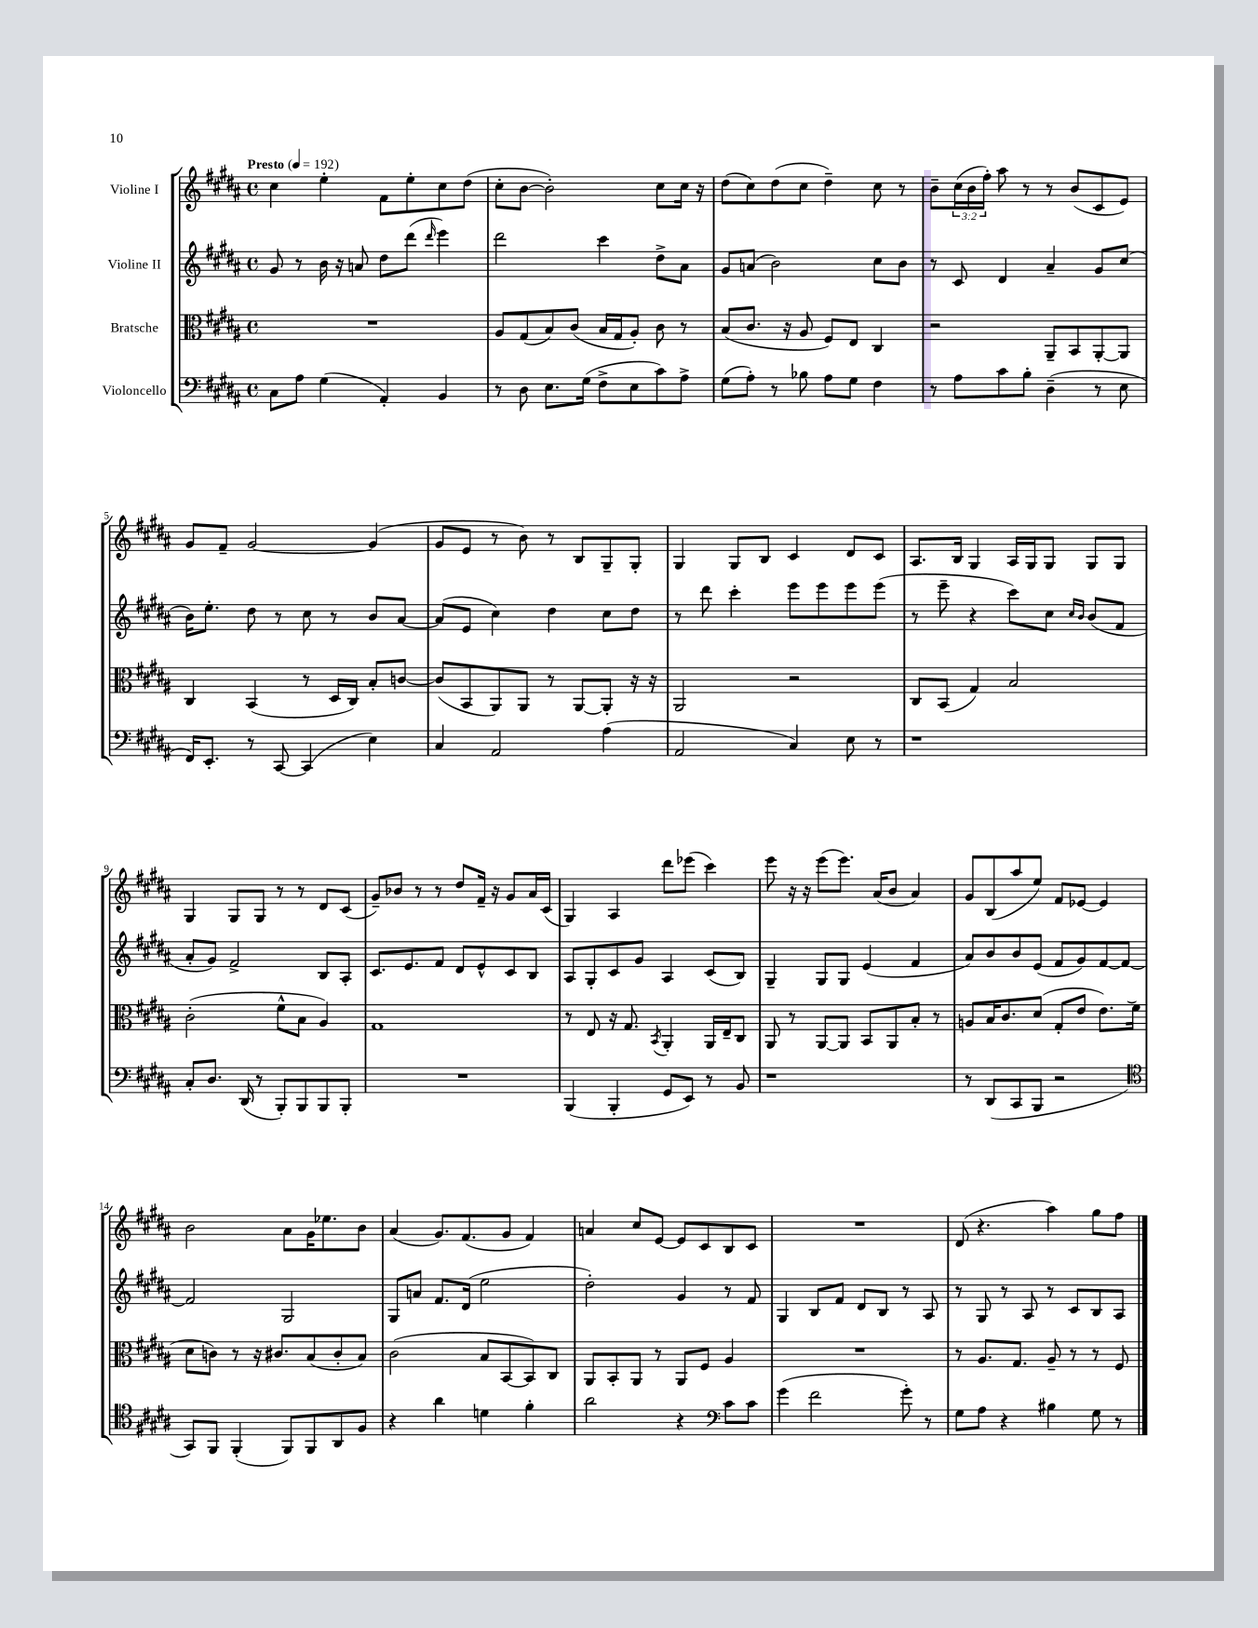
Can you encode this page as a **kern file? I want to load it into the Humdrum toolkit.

**kern	**kern	**kern	**kern
*staff4	*staff3	*staff2	*staff1
*clefF4	*clefC3	*clefG2	*clefG2
*k[f#c#g#d#a#]	*k[f#c#g#d#a#]	*k[f#c#g#d#a#]	*k[f#c#g#d#a#]
*M4/4	*M4/4	*M4/4	*M4/4
*met(c)	*met(c)	*met(c)	*met(c)
*MM192	*MM192	*MM192	*MM192
8C#	1r	8g#	4cc#
8A#	.	8r	.
(4G#	.	16b	4ee'
.	.	16r	.
.	.	8a	.
4AA#')	.	8dd#	8f#
.	.	(8ddd#	8ee'
.	.	16qqddd#	.
4BB	.	4eee)	8cc#
.	.	.	(8dd#
=	=	=	=
8r	8A#	2ddd#	8cc#'
8D#	(8G#	.	[8b
8.E	8B)	.	2b'])
.	(8c#	.	.
(16G#	.	.	.
8F#^	16B	4ccc#	.
.	16G#	.	.
8E	8A#')	.	.
8c#)	8c#	8dd#^	8cc#
8A#^	8r	8a#	16cc#
.	.	.	16r
=	=	=	=
(8G#	(8B	8g#	(8dd#
8A#')	8.c#	(8a	8cc#)
8r	.	2b)	(8dd#
.	16r	.	.
8B-	8A#	.	8cc#
8A#	8F#)	.	4dd#~)
8G#	8E	.	.
4F#	4C#	8cc#	8cc#
.	.	8b	8r
=	=	=	=
8r	2r	8r	8b~
8A#	.	8c#	(24cc#
.	.	.	24b
.	.	.	24ff#')
8c#	.	4d#	8aa#
8B'	.	.	8r
(4D#~	8AA#~	4a#~	8r
.	8BB	.	(8b
8r	[8AA#'	8g#	8c#
8E	8AA#]	(8cc#	8e)
=	=	=	=
16FF#)	4C#	16b)	8g#
8.EE'	.	8.ee'	.
.	.	.	8f#~
8r	(4BB	8dd#	[2g#
[8CC#	.	8r	.
(4CC#]	8r	8cc#	.
.	16D#	8r	.
.	16C#)	.	.
4E)	8B'	8b	(4g#]
.	[8c	[8a#	.
=	=	=	=
4C#	(8c]	(8a#]	8g#
.	8BB	8e	8e
2AA#	8AA#)	4cc#)	8r
.	8AA#	.	8b)
.	8r	4dd#	8r
.	[8AA#	.	8B
(4A#	8AA#']	8cc#	8G#~
.	16r	8dd#	8G#'
.	16r	.	.
=	=	=	=
2AA#	2AA#	8r	4G#
.	.	8ddd#	.
.	.	4ccc#'	8G#
.	.	.	8B
4C#)	2r	8eee	4c#
.	.	8eee	.
8E	.	8eee	8d#
8r	.	(8eee	8c#
=	=	=	=
1r	8C#	8r	8.A#
.	(8BB	8eee~	.
.	.	.	16B
.	4G#)	4r	4G#
.	2B	8ccc#)	16A#
.	.	.	16G#
.	.	8cc#	8G#
.	.	16qqcc#	.
.	.	16qqb	.
.	.	(8b	8G#
.	.	8f#	8G#
=	=	=	=
8C#'	(2c#'	8a#'	4G#
8.D#	.	8g#)	.
.	.	2f#^	8G#
(16DD#	.	.	.
8r	.	.	8G#
8BBB')	8f#^^	.	8r
8BBB	8B	.	8r
8BBB	4A#)	8B	8d#
8BBB'	.	8A#'	(8c#
=	=	=	=
1r	1G#	8.c#	8g#~)
.	.	.	8b-
.	.	8.e	.
.	.	.	8r
.	.	8f#	8r
.	.	8d#	8dd#
.	.	8e^^	16f#~
.	.	.	16r
.	.	8c#	8g#
.	.	8B	16a#
.	.	.	(16c#
=	=	=	=
(4BBB	8r	8A#	4G#)
.	8E	8G#'	.
4BBB'	16r	8c#	4A#
.	8.G#	.	.
.	.	8g#	.
.	8qBB	.	.
8GG#	4AA#'	4A#	8ddd#
8EE)	.	.	(8eee-
8r	16AA#	(8c#	4ccc#)
.	16E~	.	.
8BB	8C#	8B)	.
=	=	=	=
1r	8AA#	4G#~	8eee
.	8r	.	16r
.	.	.	16r
.	[8AA#	8G#	(8eee
.	8AA#]	8G#	8.eee)
.	8BB	(4e	.
.	.	.	(16a#
.	8AA#	.	8b
.	8B'	4f#	4a#)
.	8r	.	.
=	=	=	=
8r	8A	8a#)	8g#
(8DD#	16B	8b	(8B
.	8.c#	.	.
8CC#	.	8b	8aa#
8BBB	(8d#	(8e	8ee)
2r	8G#'	8f#	8f#
.	8e	8g#)	[8e-
.	8.e)	[8f#	4e-]
.	.	8f#_	.
.	(16f#	.	.
=	=	=	=
*clefC4	*	*	*
8GG#)	8d#	2f#]	2b
8FF#	8c)	.	.
(4FF#'	8r	.	.
.	16r	.	.
.	8.c#	.	.
8FF#)	.	2G#	8a#
8FF#	(8B	.	16g#
.	.	.	8.ee-
8AA#	8c#'	.	.
8F#	8B)	.	8b
=	=	=	=
4r	(2c#	8G#	(4a#
.	.	8a	.
4a#	.	8.f#	8.g#)
.	.	(16d#	(8.f#
4d	8B	2ee	.
.	[8BB	.	8g#
4f#'	8BB])	.	4f#)
.	8C#	.	.
=	=	=	=
2a#	8AA#	2dd#')	4a
.	8BB'	.	.
.	8AA#	.	8cc#
.	8r	.	[8e
4r	8AA#	4g#	8e]
.	8F#	.	8c#
*clefF4	*	*	*
8c#	4A#	8r	8B
8c#	.	8f#	8c#
=	=	=	=
(4g#	1r	4G#	1r
2f#	.	8B	.
.	.	8f#	.
.	.	8d#	.
.	.	8B	.
8g#')	.	8r	.
8r	.	8A#	.
=	=	=	=
8G#	8r	8r	(8d#
8A#	8.A#	8G#	4.r
4r	.	8r	.
.	8.G#	.	.
.	.	8A#	.
4B#	8A#~	8r	4aa#)
.	8r	8c#	.
8G#	8r	8B	8gg#
8r	8F#	8A#	8ff#
==	==	==	==
*-	*-	*-	*-
